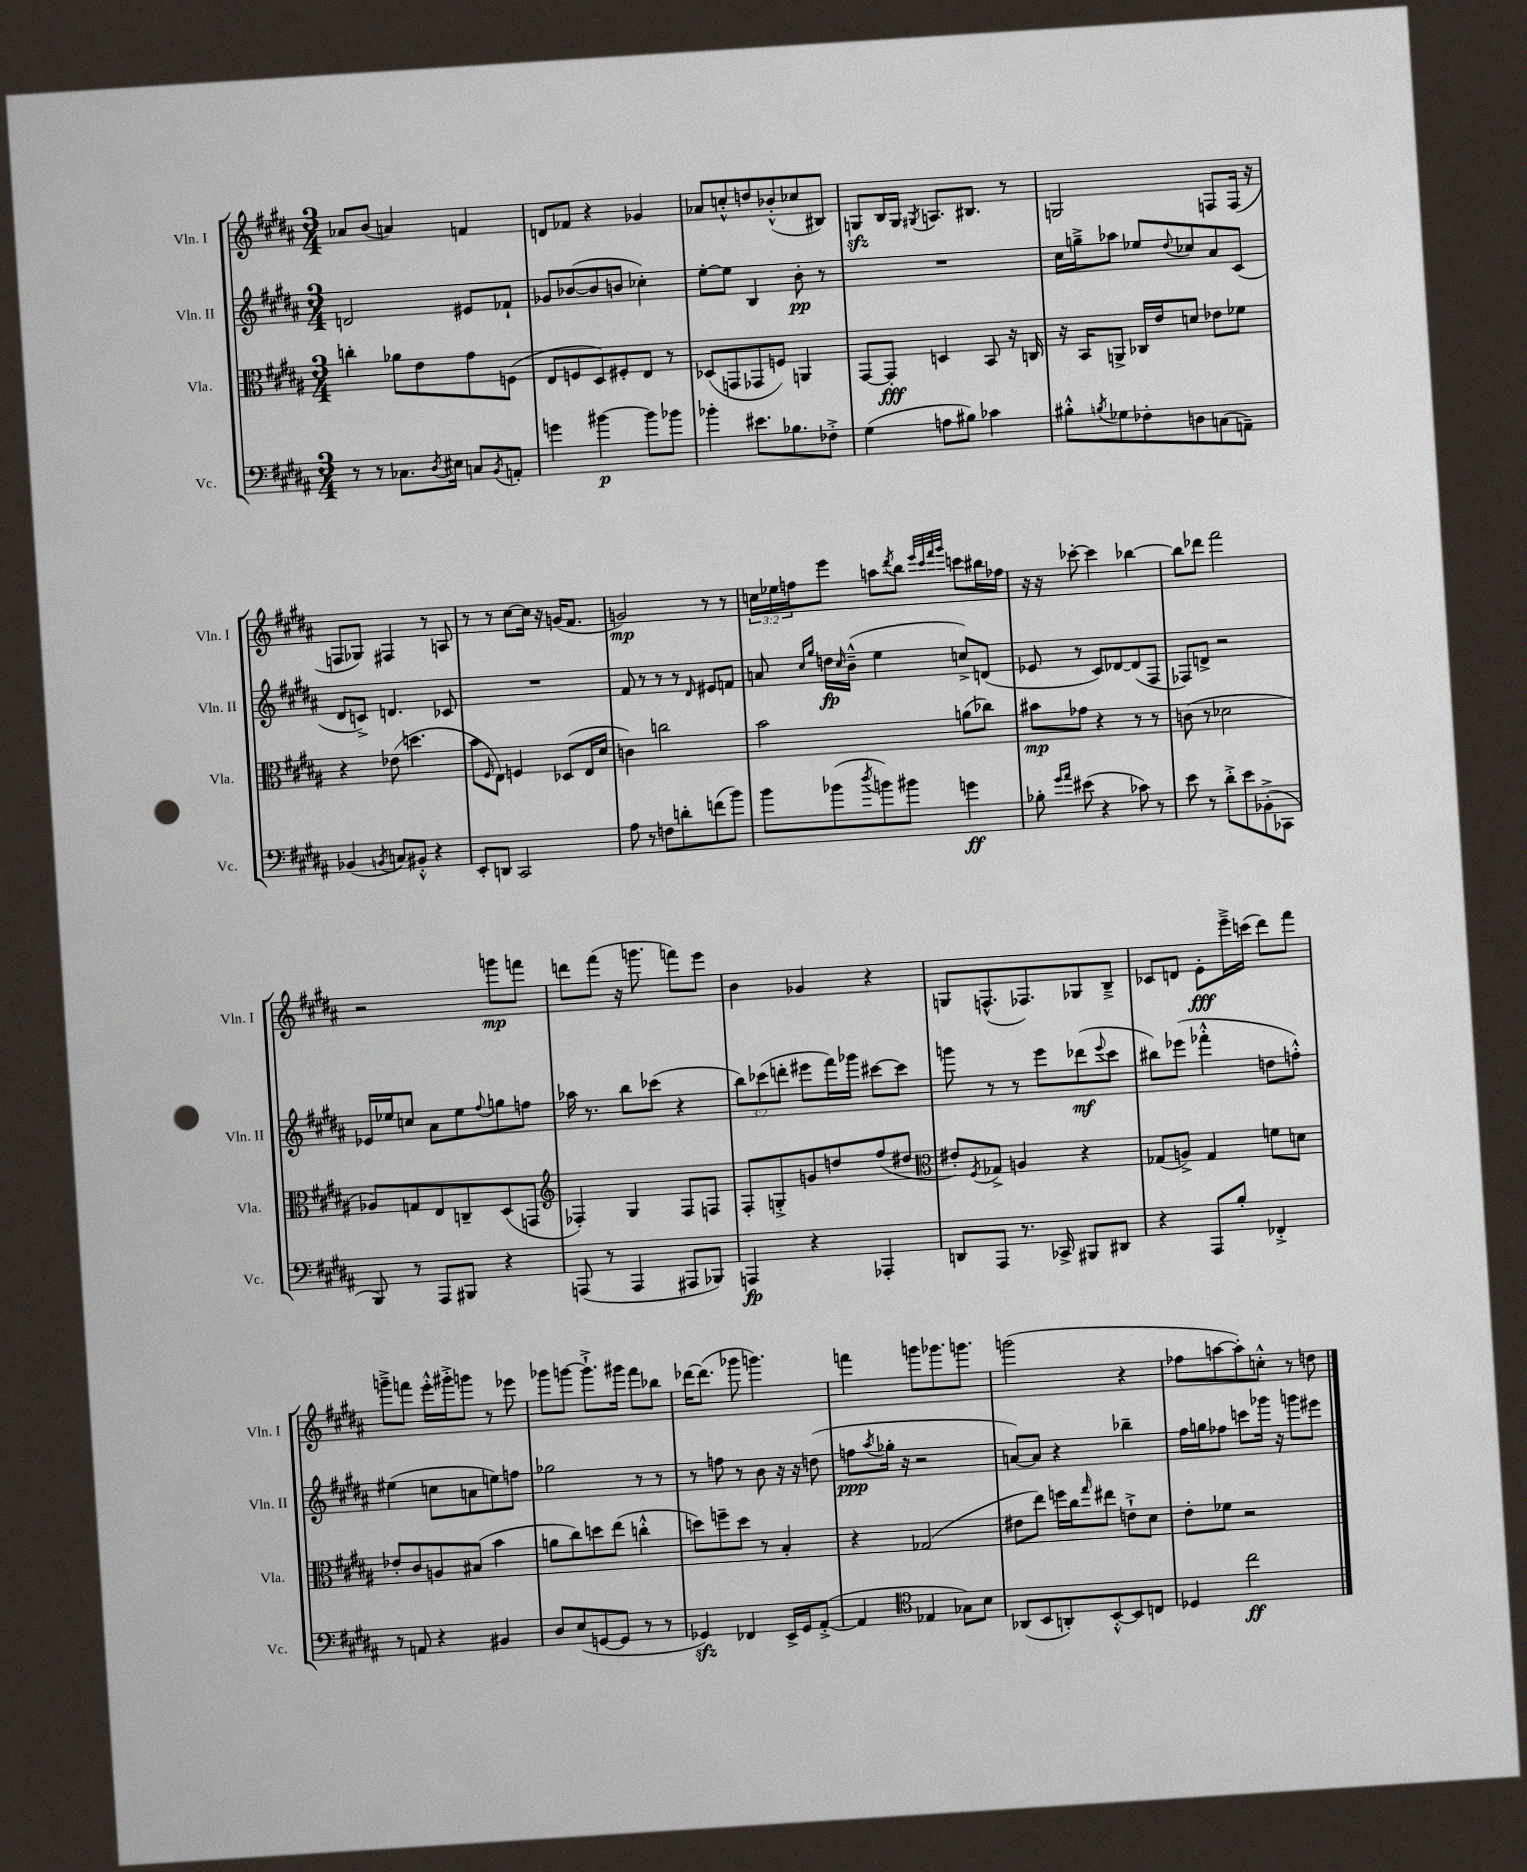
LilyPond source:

<<
\new StaffGroup <<
\new Staff = "s0" \with { instrumentName = "Vln. I" shortInstrumentName = "Vln. I" } {
    \clef treble \key b \major \numericTimeSignature \time 3/4 \override Staff.TupletNumber.text = #tuplet-number::calc-fraction-text
    aes'8 b'8( a'4) f'4 |
    d'8 fes'8 r4 ges'4 |
    aes'8 c''8-.-^ d''8 bes'8-.-^( ces''8 bis8) |
    g8\sfz b16 g16 \acciaccatura { gis8 } a8. bis8. r8 |
    g2 f8 f16( r16 |
    f8 ges8) fis4 r8 a8 |
    r8 r8 cis''8~ cis''16 r16 g'16( fis'8. |
    g'2\mp) r8 r8 |
    \tuplet 3/2 { c''16 ees''16 f''16 } e'''8 a''8 \acciaccatura { dis'''8 } b''8 \grace { e'''32 cis'''32 fis'''32 gis'''32 } c'''8 bis''16 fes''16 |
    r16 r16 ces'''8~-. ces'''4 bes''4~ |
    bes''8 des'''8 fis'''2 |
    r2 g'''8\mp f'''8 |
    d'''8 fis'''8( r16 g'''8. f'''8) e'''8 |
    b'4 ges'4 r4 |
    g8 f8.-^( fes8.) ges8 b8---> |
    ces'8 d'8 e'8-.\fff e'''16---> c'''16( dis'''8) fis'''8 |
    g'''8---> f'''8 e'''16-.-^ gis'''16-.-> g'''8 r8 ees'''8 |
    ges'''8 g'''8~ g'''8.-!-> gis'''16 fis'''8 bes''8 |
    des'''16~ des'''8.( ges'''8 g'''4.) |
    f'''4 g'''8 ges'''8. g'''8. |
    g'''2( r4 |
    fes''8 a''8~ a''8-.) c''8-.-^ r8 d''8 \bar "|." |
}
\new Staff = "s1" \with { instrumentName = "Vln. II" shortInstrumentName = "Vln. II" } {
    \clef treble \key b \major \numericTimeSignature \time 3/4 \override Staff.TupletNumber.text = #tuplet-number::calc-fraction-text
    d'2 eis'8 fes'8-! |
    ges'8 bes'8~( bes'8 b'8 ces''4-.) |
    e''8~-. e''8 b4 b'8-.\pp r8 |
    R2. |
    cis''16 g''16---> aes''8 ees''8 \appoggiatura { dis''8 } ces''8 ais'8 cis'8( |
    dis'8 c'8->) d'4. ces'8 |
    R2. |
    fis'8 r8 r8 r8 \grace { dis'16 } eis'8 f'8 |
    a'8 \grace { cis''16 gis''16 } d''16\fp \grace { cis''16 } b'16---^( e''4 c''8->) d'8( |
    ees'8 r8 cis'8) des'8~ des'8( fis8 |
    fes8) d'8-> r2 |
    ees'16 ees''16 c''8 ais'8 ees''8 \appoggiatura { fis''8 } g''8 f''8 |
    aes''16 r8. b''8 ces'''8( r4 |
    \tuplet 3/2 { b''8) ces'''8( d'''8-. } eis'''8 fis'''16) ges'''16 cis'''8~ cis'''8 |
    g'''8 r8 r8 e'''8 des'''8\mf( \appoggiatura { e'''8 } cis'''8 |
    bis''8) ees'''8( fes'''4-.-^ d''8 f''8-.-^) |
    eis''4( c''8 a'8 e''8) f''8 |
    ges''2 r8 r8 |
    r8 f''8 r8 b'8 r16 r16 d''8( |
    f''8\ppp \acciaccatura { ais''8 } ges''16-. r16 r2 |
    a'8~) a'8 r4 bes''4-- |
    fis''16 g''16 fes''8 c'''8 ges'''16 r16 g'''8 eis'''8 \bar "|." |
}
\new Staff = "s2" \with { instrumentName = "Vla." shortInstrumentName = "Vla." } {
    \clef alto \key b \major \numericTimeSignature \time 3/4
    c''4-. aes'8 e'8 gis'8 f8( |
    e8 f8 dis8) fis8-. e8 r8 |
    des8( g,8 ges,8 f8) a,4 |
    gis,8~ gis,8-.\fff d4 b,8 r16 c16 |
    r16 b,16 a,8-> ces16 e'16 d'8 ees'8 fes'8 |
    r4 ees'8( d''4. |
    b'8 \grace { fis16 } e8) f4 des8( e16 dis'16 |
    c'4) c''2 |
    b'2 a'8( ces''8) |
    bis'8\mp ges'8 r4 r8 r8 |
    c'8( r8 des'2 |
    aes8) g8 e8 c8-- dis8( g,8 |
    \clef treble fes4-.) gis4 fes8 f8 |
    fis8-. g8-.-> g'8 d''8 fis''8( dis''8 |
    \clef alto eis'8-.) \acciaccatura { fis8 } ges8-> a4 r4 |
    ges8( a8->) ges4 f'8 d'8 |
    ees'8-. cis'8 a8 bis8( b'4 |
    a'8 cis''8) d''8 e''8( c''4-.-^ |
    d''8) f''8-- d''8 r8 b4-. |
    r4 ges2( |
    eis'8 e''8) f''16 cis''16 \grace { gis''16 } eis''8 e'8-!-> dis'8 |
    e'8-. fes'8 r2 \bar "|." |
}
\new Staff = "s3" \with { instrumentName = "Vc." shortInstrumentName = "Vc." } {
    \clef bass \key b \major \numericTimeSignature \time 3/4
    r8 r8 ces8. \acciaccatura { dis8 } eis16 c8 \acciaccatura { b,8 } a,8-. |
    g'4 bis'4~\p bis'8 bes'8 |
    bes'4-. eis'8. bes8. fes8-.-> |
    gis4( a8 bis8) ces'4 |
    bis8-.-^ \acciaccatura { b8 } ges8 fes8-. d8 c8( a,8--) |
    bes,4( \acciaccatura { b,8 } c8) bis,8-.-^ r4 |
    e,8-. d,8 cis,2 |
    ais8 r8 f8 d'8-. f'8( b'8) |
    b'8 bes'8( \acciaccatura { dis''8 } b'8) bis'8 g'4\ff |
    bes8-. \grace { gis'16 ais'16 } eis'8( r4 ces'8) r8 |
    e'8 r8 dis'8-.-> e'8 bes,8-.->( ces,8 |
    b,,8) r8 ais,,8 bis,,8 r4 |
    a,,8( r8 a,,4 ais,,8 bes,,8) |
    a,,4\fp r4 aes,,4-. |
    d,8 ais,,8 r8. ces,16-> bis,,8 dis,8 |
    r4 ais,,8 b8-. fes,4-.-> |
    r8 a,8 r4 bis,4 |
    dis8 e8( g,8~ g,8 r8 r8 |
    ges,4\sfz) fes,4 e,16-> ges,16 ais,8~-.->( |
    ais,4 \clef tenor ees4 ges8) b8 |
    aes,8( b,8 a,8-.) b,8~-.-^ b,8 c8 |
    des4 cis''2\ff \bar "|." |
}
>>
>>
\layout { \context { \Score \remove "Bar_number_engraver" } }
